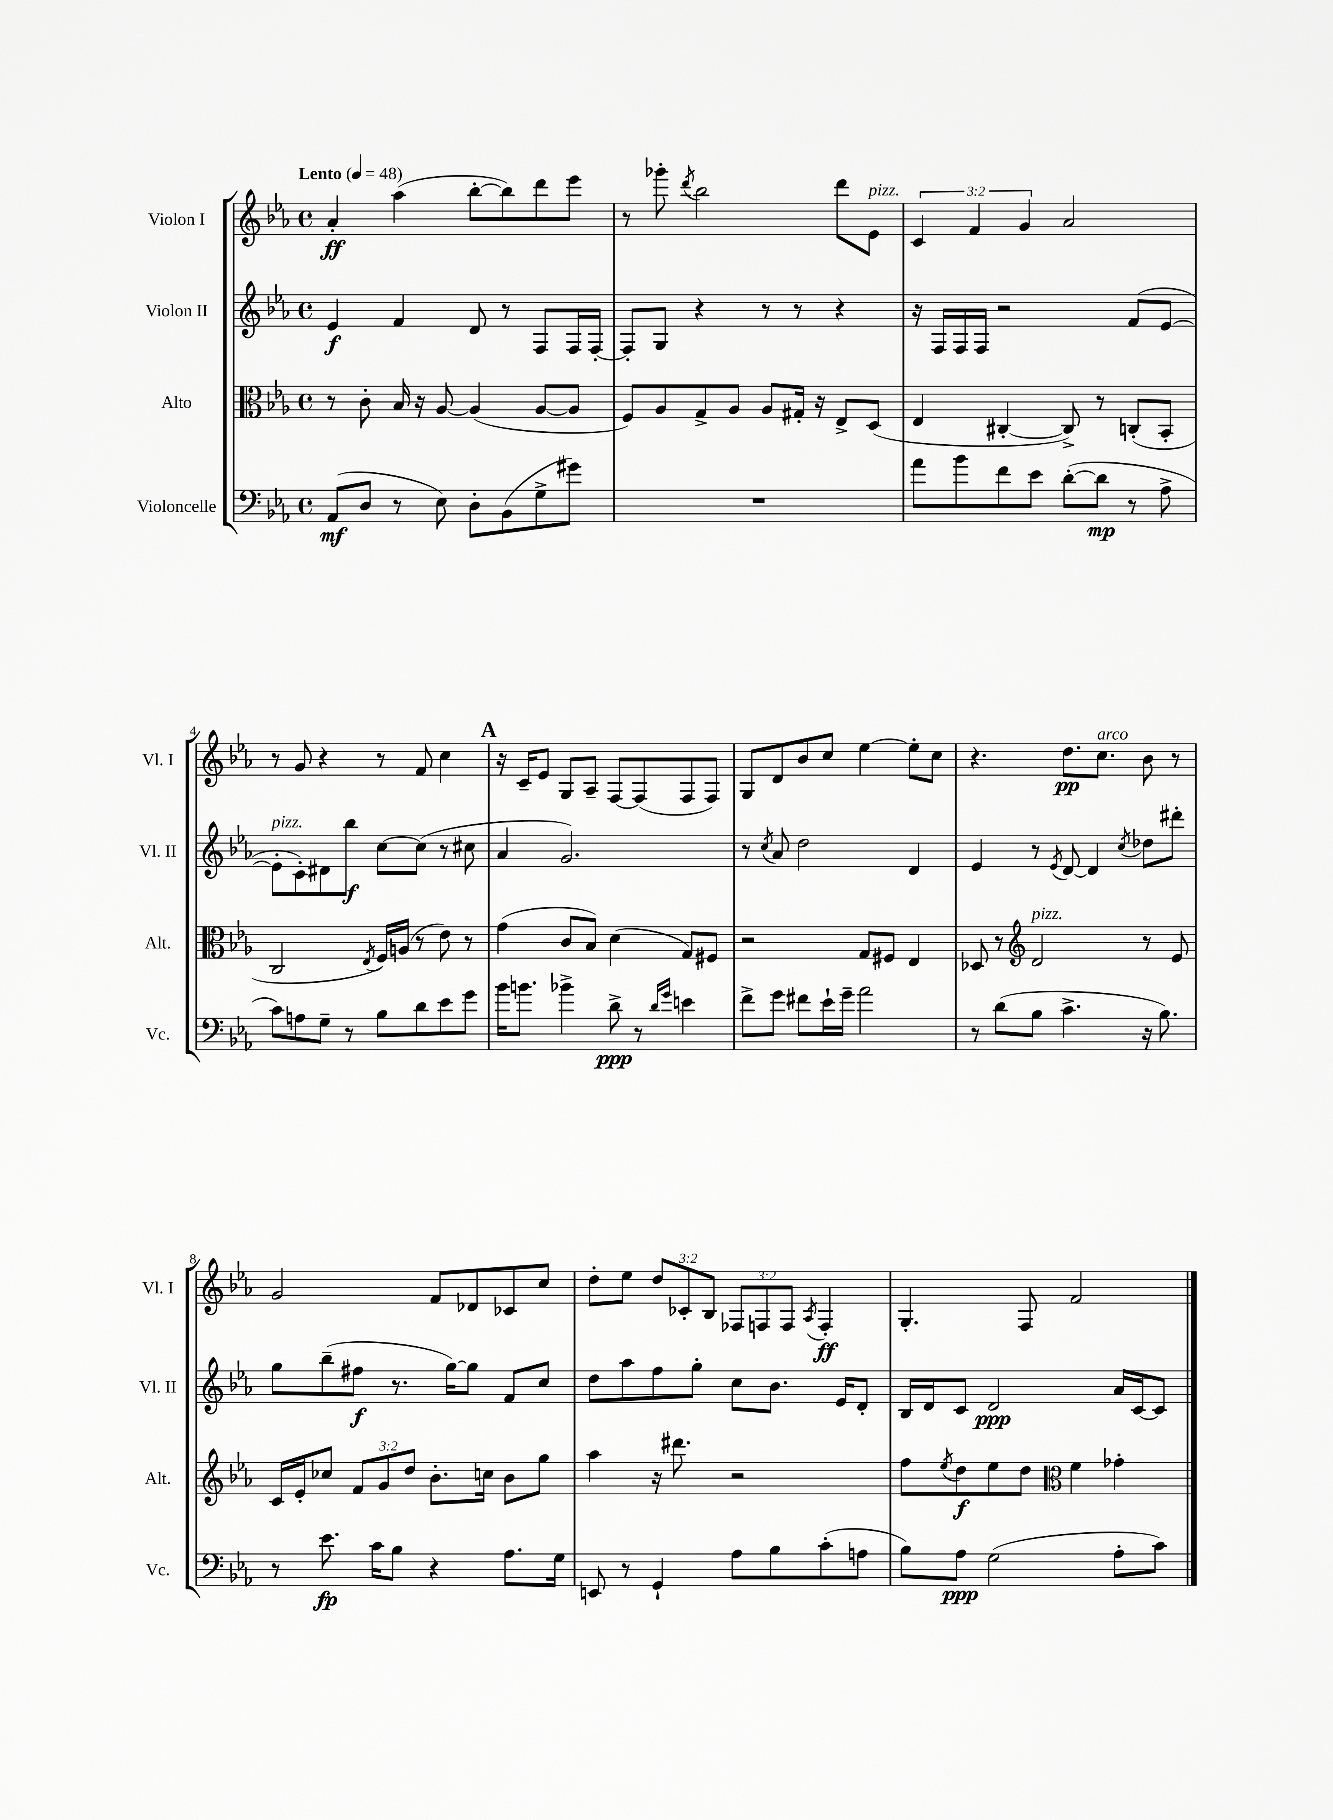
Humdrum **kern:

**kern	**kern	**kern	**kern
*staff4	*staff3	*staff2	*staff1
*clefF4	*clefC3	*clefG2	*clefG2
*k[b-e-a-]	*k[b-e-a-]	*k[b-e-a-]	*k[b-e-a-]
*M4/4	*M4/4	*M4/4	*M4/4
*met(c)	*met(c)	*met(c)	*met(c)
*MM48	*MM48	*MM48	*MM48
(8AA-	8r	4e-	4a-'
8D	8c'	.	.
8r	16B-	4f	(4aa-
.	16r	.	.
8E-)	[8A-	.	.
8D'	(4A-]	8d	[8bb-'
(8BB-	.	8r	8bb-])
8G^	[8A-	8F	8ddd
8g#)	8A-]	16F	8eee-
.	.	[16F'	.
=	=	=	=
1r	8F)	8F']	8r
.	8A-	8G	8ggg-'
.	.	.	8qddd
.	8G^	4r	2bb-
.	8A-	.	.
.	8A-	8r	.
.	16G#'	8r	.
.	16r	.	.
.	8E-^	4r	8ddd
.	(8D	.	8e-
=	=	=	=
8a-	4E-	16r	6c
.	.	16F	.
8b-	.	16F	.
.	.	.	6f
.	.	16F	.
8f	[4C#'	2r	.
.	.	.	6g
8e-	.	.	.
([8d'	8C#^])	.	2a-
8d]	8r	.	.
8r	(8C'	(8f	.
8A-^	8BB-'	[8e-	.
=	=	=	=
8c)	2C	8e-']	8r
8A	.	8c')	8g
8G~	.	8d#	4r
8r	.	8bb-	.
.	8qE-	.	.
8B-	16F)	[8cc	8r
.	(16A	.	.
8d	8r	(8cc]	8f
8e-	8e-)	8r	4cc
8g	8r	8cc#	.
=	=	=	=
16b-	(4g	4a-	16r
8.b	.	.	16c~
.	.	.	8e-
4b-^	8c	2.g)	8G
.	8B-)	.	8A-~
8d^	(4d	.	[8F
8r	.	.	(8F]
16qqd	.	.	.
16qqg	.	.	.
4e	8G)	.	8F
.	8F#	.	8F)
=	=	=	=
8f^	2r	8r	8G
.	.	8qcc	.
8g	.	8a-	8d
8f#	.	2dd	8b-
16e-`	.	.	8cc
16g~	.	.	.
2a-	8G	.	[4ee-
.	8F#	.	.
.	4E-	4d	8ee-']
.	.	.	8cc
=	=	=	=
8r	8D-	4e-	4.r
(8d	8r	.	.
*	*clefG2	*	*
8B-	2d	8r	.
.	.	8qe-	.
4.c^	.	[8d	8.dd
.	.	4d]	.
.	.	.	8.cc
.	.	8qcc	.
16r	8r	8dd-	8b-
8.B-)	.	.	.
.	8e-	8ddd#'	8r
=	=	=	=
8r	16c	8gg	2g
.	16e-'	.	.
8.e-	8cc-	(8bb-~	.
.	12f	8ff#	.
16c	.	.	.
.	12g	.	.
8B-	.	8.r	.
.	12dd	.	.
4r	8.b-'	.	8f
.	.	[16gg)	.
.	.	8gg]	8d-
.	16cc	.	.
8.A-	8b-	8f	8c-
.	8gg	8cc	8cc
16G	.	.	.
=	=	=	=
8EE	4aa-	8dd	8dd'
8r	.	8aa-	8ee-
4GG`	16r	8ff	12dd
.	8.ddd#	.	.
.	.	.	12c-'
.	.	8gg'	.
.	.	.	12B-
8A-	2r	8cc	12F-
.	.	.	12F
8B-	.	8.b-	.
.	.	.	12F
.	.	.	8qA-
(8c'	.	.	4F'
.	.	16e-	.
8A	.	8d'	.
=	=	=	=
8B-)	8ff	16B-	4.G'
.	.	16d	.
.	8qee-	.	.
8A-	8dd	8c	.
(2G	8ee-	2d	.
.	8dd	.	8F
*	*clefC3	*	*
.	4f	.	2f
8A-'	4g-'	16a-	.
.	.	[16c	.
8c)	.	8c]	.
==	==	==	==
*-	*-	*-	*-
